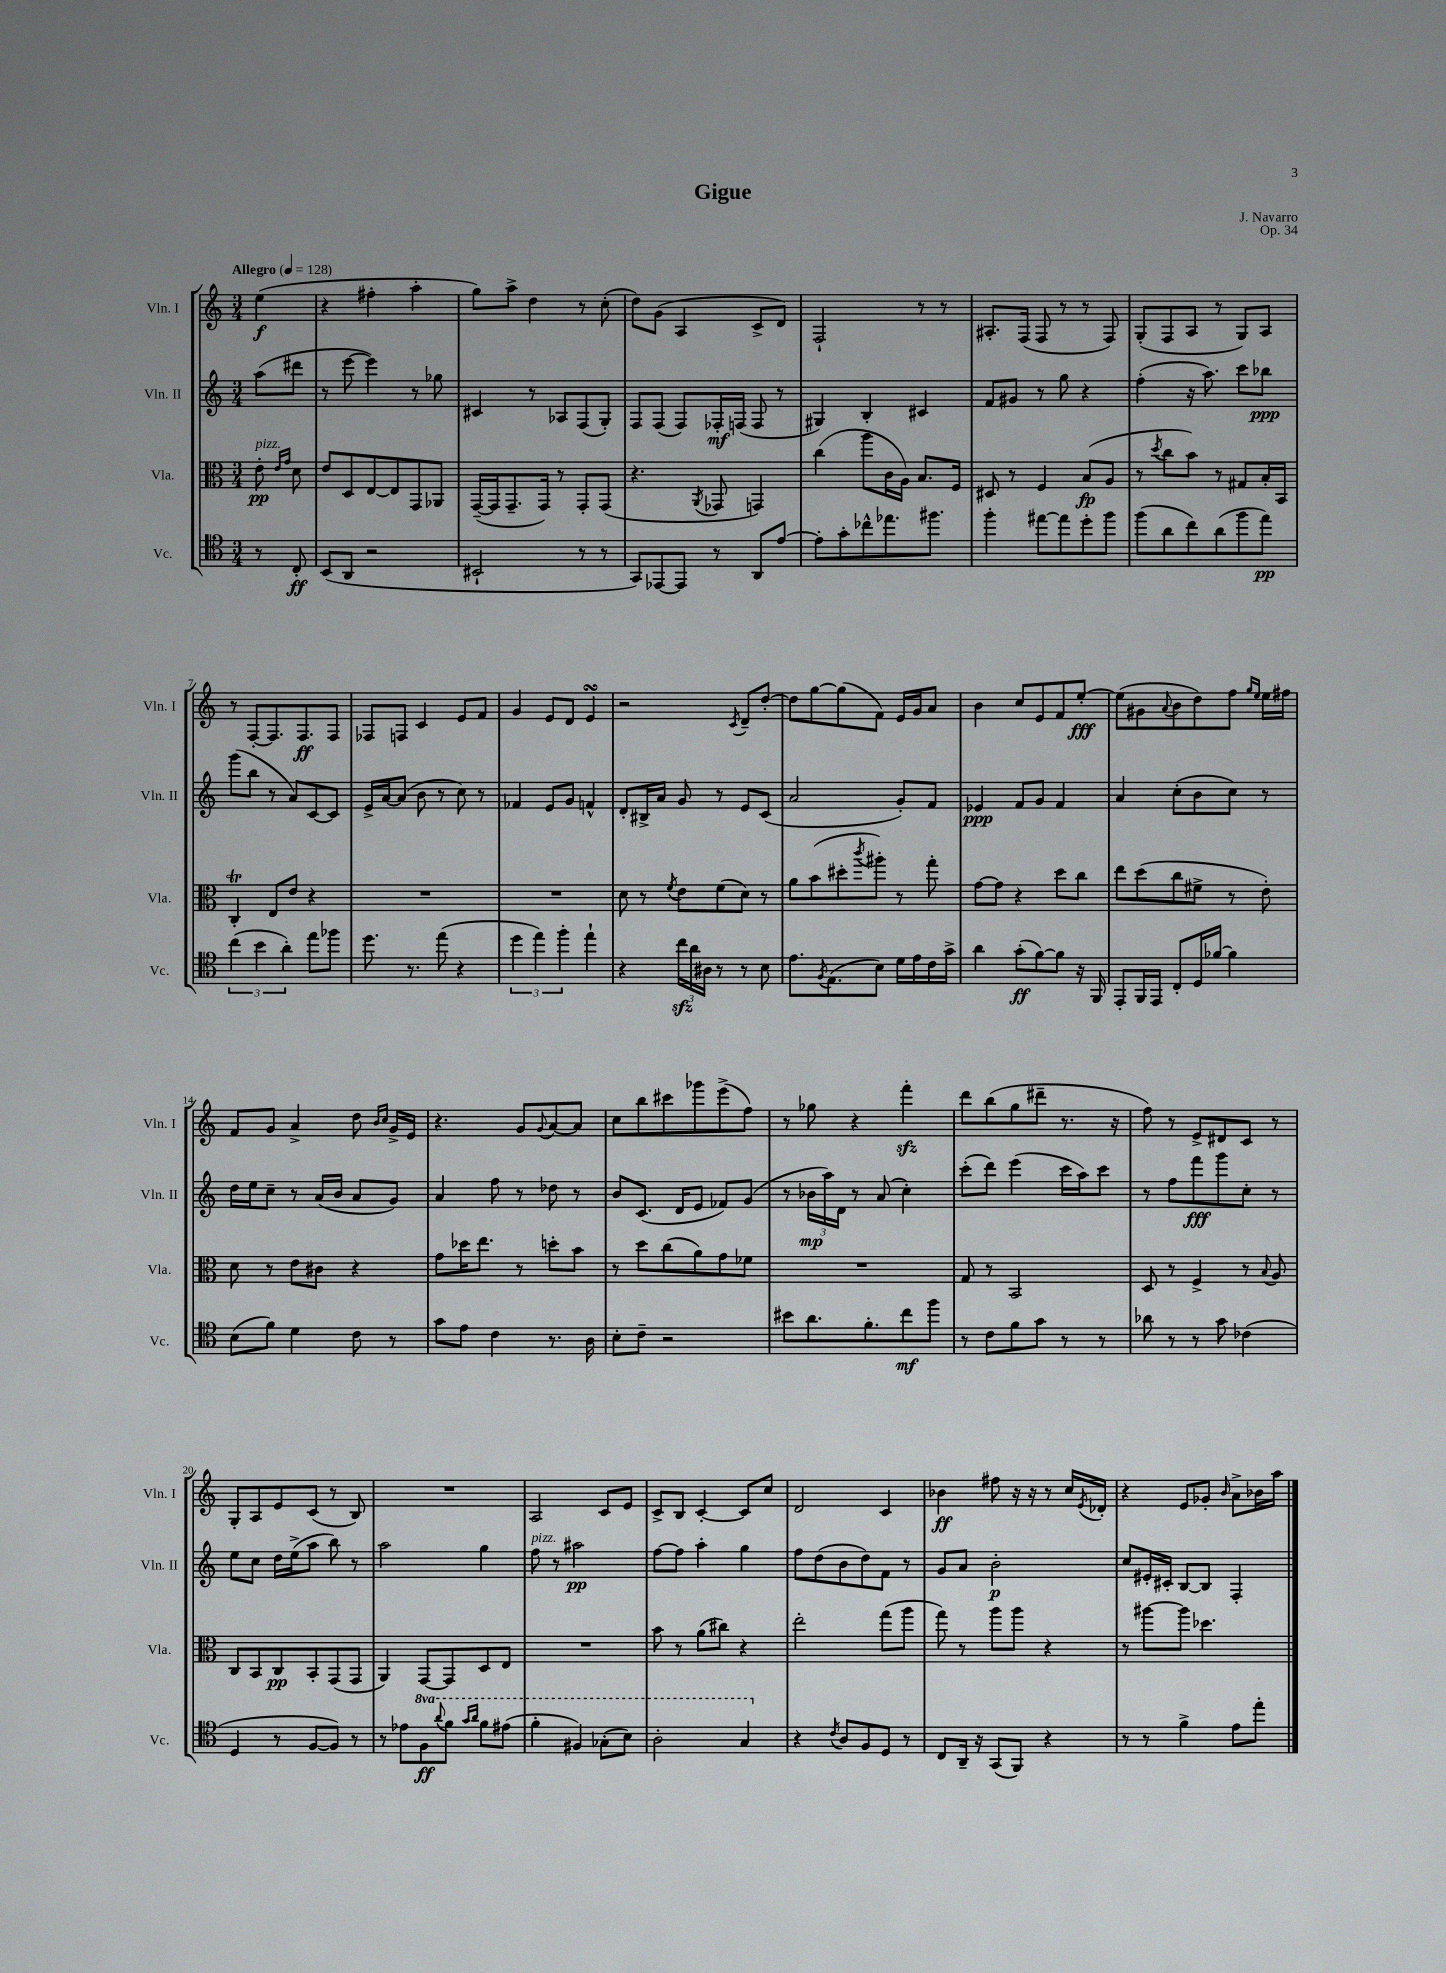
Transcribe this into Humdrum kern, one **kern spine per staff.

**kern	**kern	**kern	**kern
*staff4	*staff3	*staff2	*staff1
*clefC4	*clefC3	*clefG2	*clefG2
*k[]	*k[]	*k[]	*k[]
*M3/4	*M3/4	*M3/4	*M3/4
*MM128	*MM128	*MM128	*MM128
8r	8e'\	(8aa\L	(4ee\
.	16qqe/LL	.	.
.	16qqg/JJ	.	.
8C'/	8d\	8ddd#\J	.
=	=	=	=
(8BB/L	8e/L	8r	4r
8AA/J	8D/	[8eee\	.
2r	[8E/	4eee\])	4ff#'\
.	8E/]	.	.
.	8GG/	8r	4aa'\
.	8AA-/J	8gg-\	.
=	=	=	=
2BB#`/	([16GG~/LL	4c#/	8gg\L)
.	16GG/]J	.	.
.	8.GG~/	.	8aa^\J
.	.	8r	4dd\
.	16GG/Jk)	.	.
.	8r	8A-/L	.
8r	8GG'/L	(8F/	8r
8r	(8GG/J	8G'/J)	(8cc'\
=	=	=	=
8GG/L)	4.r	8F/L	8dd\L)
[8EE-/	.	(8F/J	(8g\J
8EE-/]J	.	8F/L)	4A/
.	8qAA/	.	.
8r	8GG-/	16F-'/L	.
.	.	(16F/JJ	.
8AA/L	4GG/)	8F/	8c^/L
[8e/J	.	8r	8d/J)
=	=	=	=
8e'\]L	(4cc\	4G#/)	2F`/
8g'\	.	.	.
8cc-^^\	8aa\L	4B'/	.
8.ee-\	16c\L	.	.
.	16A\JJ)	.	.
.	8.B/L	4c#/	8r
8.ff#\J	.	.	.
.	.	.	8r
.	16F/Jk	.	.
=	=	=	=
4ff'\	8D#/	8f/L	8.A#'/L
.	8r	8g#/J	.
.	.	.	(16F/Jk
[8ee#\L	4F/	8r	8F/
8ee#\]	.	8gg\	8r
8dd'\	(8B/L	4r	8r
8ff\J	8A/J	.	8F/)
=	=	=	=
(8ff\L	8r	(4ff'\	(8G'/L
.	8qdd/	.	.
8a\	8cc\L	.	8F/
8cc\)	8b\J)	16r	8A/J
.	.	8.aa\)	.
(8a\	8r	.	8r
8ff\	8G#/L	8ccc\L	8G/L)
8ee\J)	16B'/L	8bb-\J	8A/J
.	16BB/JJ	.	.
=	=	=	=
(6cc\	4C'/	(8ggg\L	8r
.	.	8bb\J	[8F'/L
6b\	.	.	.
.	8E/L	8r	8.F/]
6a'\)	.	.	.
.	8e/J	8a/L)	.
.	.	.	8.F/
8ee\L	4r	[8c/	.
8ff-\J	.	8c/]J	8F/J
=	=	=	=
8.dd\	2.r	16e^/LL	8F-/L
.	.	[16a/J	.
.	.	(8a/]J	8F/J
8.r	.	.	.
.	.	8b\	4c/
(8ee\	.	8r	.
4r	.	8cc\)	8e/L
.	.	8r	8f/J
=	=	=	=
6dd\	2.r	4f-/	4g/
6ee\)	.	.	.
.	.	8e/L	8e/L
6ff'\	.	.	.
.	.	8g/J	8d/J
4ee`\	.	4f^^/	4e/
=	=	=	=
4r	8d\	8d'/L	2r
.	8r	16B#^/L	.
.	.	16a/JJ	.
.	8qf/	.	.
24cc\LL	8e\L	8g/	.
24a\	.	.	.
24A#\JJ	.	.	.
8r	(8f\	8r	.
.	.	.	8qc/
8r	8d\J)	8e/L	8d~/L
8B\	8r	(8c/J	[8dd'/J
=	=	=	=
8.e\L	8a\L	2a/	8dd\]L
.	(8b\	.	[8gg\
8qF/	.	.	.
(8.E\	.	.	.
.	8dd#'\	.	(8gg\]
.	8qccc/	.	.
8B\J)	8aa#'\J)	.	8f\J)
16d\LL	8r	8g'/L)	16e/LL
16e\	.	.	16g/J
16c\	8gg'\	8f/J	8a/J
16g^\JJ	.	.	.
=	=	=	=
4a\	[8g\L	4e-/	4b\
.	8g\]J	.	.
(8g'\L	4r	8f/L	8cc/L
[8f\)	.	8g/J	8e/
8f\]J	8dd\L	4f/	8f/
16r	8cc\J	.	[8ee'/J
16FF/	.	.	.
=	=	=	=
8EE'/L	8ee\L	4a/	(8ee\]L
16FF/L	(8dd\	.	8g#\
16EE/JJ	.	.	.
.	.	.	8qqa/
8C'/L	8cc\	(8cc'\L	8b\
16D/L	8f#^\J	8b\	8dd\)
[16f-/JJ	.	.	.
4f-\]	8r	8cc\J)	8ff\J
.	.	.	16qqgg/LL
.	.	.	16qqee/JJ
.	8e'\)	8r	16ee\LL
.	.	.	16ff#\JJ
=	=	=	=
(8B\L	8d\	16dd\LL	8f/L
.	.	16ee\J	.
8f\J)	8r	8cc~\J	8g/J
4d\	8e\L	8r	4a^/
.	8c#\J	(16a/LL	.
.	.	16b/JJ	.
8c\	4r	8a/L	8dd\
.	.	.	16qqb/LL
.	.	.	16qqcc/JJ
8r	.	8g/J)	16g^/LL
.	.	.	16e/JJ
=	=	=	=
8g\L	8g\L	4a/	4.r
8e\J	16dd-\K	.	.
.	8.ee\J	.	.
4c\	.	8ff\	.
.	8r	8r	8g/L
.	.	.	8qqg/
8.r	8dd'\L	8dd-\	[8a/
.	8b\J	8r	8a/]J
16A\	.	.	.
=	=	=	=
8B'\L	8r	8b/L	8cc\L
8c~\J	8dd\L	(8.c/J	8bb\
2r	(8cc\	.	8ccc#\
.	.	16d/LK	.
.	8a\)	8e/J	8ggg-\
.	8g\	8f-/L)	(8eee^\
.	8f-\J	(8g/J	8ff\J)
=	=	=	=
8b#\L	2.r	8r	8r
8.a\	.	24b-\LL	8gg-\
.	.	24aa\)	.
.	.	24d\JJ	.
.	.	8r	4r
8.f'\	.	.	.
.	.	(8a/	.
8cc\	.	4cc'\)	4fff'\
8ff\J	.	.	.
=	=	=	=
8r	8G/	(8ccc'\L	8ddd\L
8c\L	8r	8ddd\J)	(8bb\
8f\	2BB/	(4eee\	8gg\
8g\J	.	.	8ddd#~\J
8r	.	16ccc\LL	8.r
.	.	16aa\J)	.
8r	.	8ccc\J	.
.	.	.	16r
=	=	=	=
8a-\	8D/	8r	8ff\)
8r	8r	8ff\L	8r
8r	4F^/	8fff\	8e^/L
8g\	.	8ggg\	8d#/
(4c-\	8r	8cc'\J	8c/J
.	8qqB/	.	.
.	8A/	8r	8r
=	=	=	=
4D/	8C/L	8ee\L	8G'/L
.	8BB/	8cc\J	8A/
8r	8C/	16dd\LL	8e/
.	.	(16ee^\J	.
[8F/L	8BB'/	8aa\J	(8c/J
8F/]J)	(8GG/	8bb\)	8r
8r	8GG/J	8r	8B/)
=	=	=	=
8r	4AA/)	2aa\	2.r
8e-\L	.	.	.
8f\	[8GG/L	.	.
8qqaa/	.	.	.
8ff\J	8GG/]	.	.
16qqgg/LL	.	.	.
16qqaa/JJ	.	.	.
8ff\L	8D/	4gg\	.
(8ee#\J	8E/J	.	.
=	=	=	=
4ff'\	2.r	8ff\	2A/
.	.	8r	.
4f#/)	.	2aa#\	.
(8g-'\L	.	.	8c/L
8b\J)	.	.	8e/J
=	=	=	=
2a'\	8b\	[8ff\L	8c^/L
.	8r	8ff\]J	8B/J
.	(8a\L	4aa'\	[4c'/
.	8cc#\J)	.	.
4g/	4r	4gg\	8c/]L
.	.	.	8cc/J
=	=	=	=
4r	2ee'\	8ff\L	2d/
.	.	(8dd\	.
8qc/	.	.	.
8A/L	.	8b\	.
8F/	.	8dd\)	.
8D/J	(8gg\L	8f\J	4c/
8r	8aa\J	8r	.
=	=	=	=
8C/L	8gg\)	8g/L	4b-\
16AA~/Jk	8r	8a/J	.
16r	.	.	.
(8GG/L	8aa\L	2b'\	8ff#\
8FF/J)	8aa\J	.	16r
.	.	.	16r
4r	4r	.	8r
.	.	.	16cc/LL
.	.	.	8qe/
.	.	.	16d-'/JJ
=	=	=	=
8r	8r	8cc/L	4r
8r	[8aa#\L	16e#'/L	.
.	.	16c#'/JJ	.
4f^\	8aa#\]J	[8B/L	8e/L
.	4.dd-\	8B/]J	8g-'/J
.	.	.	16qqb/
8e\L	.	4F'/	8a^\L
8ee'\J	.	.	16b-\L
.	.	.	16aa\JJ
==	==	==	==
*-	*-	*-	*-
